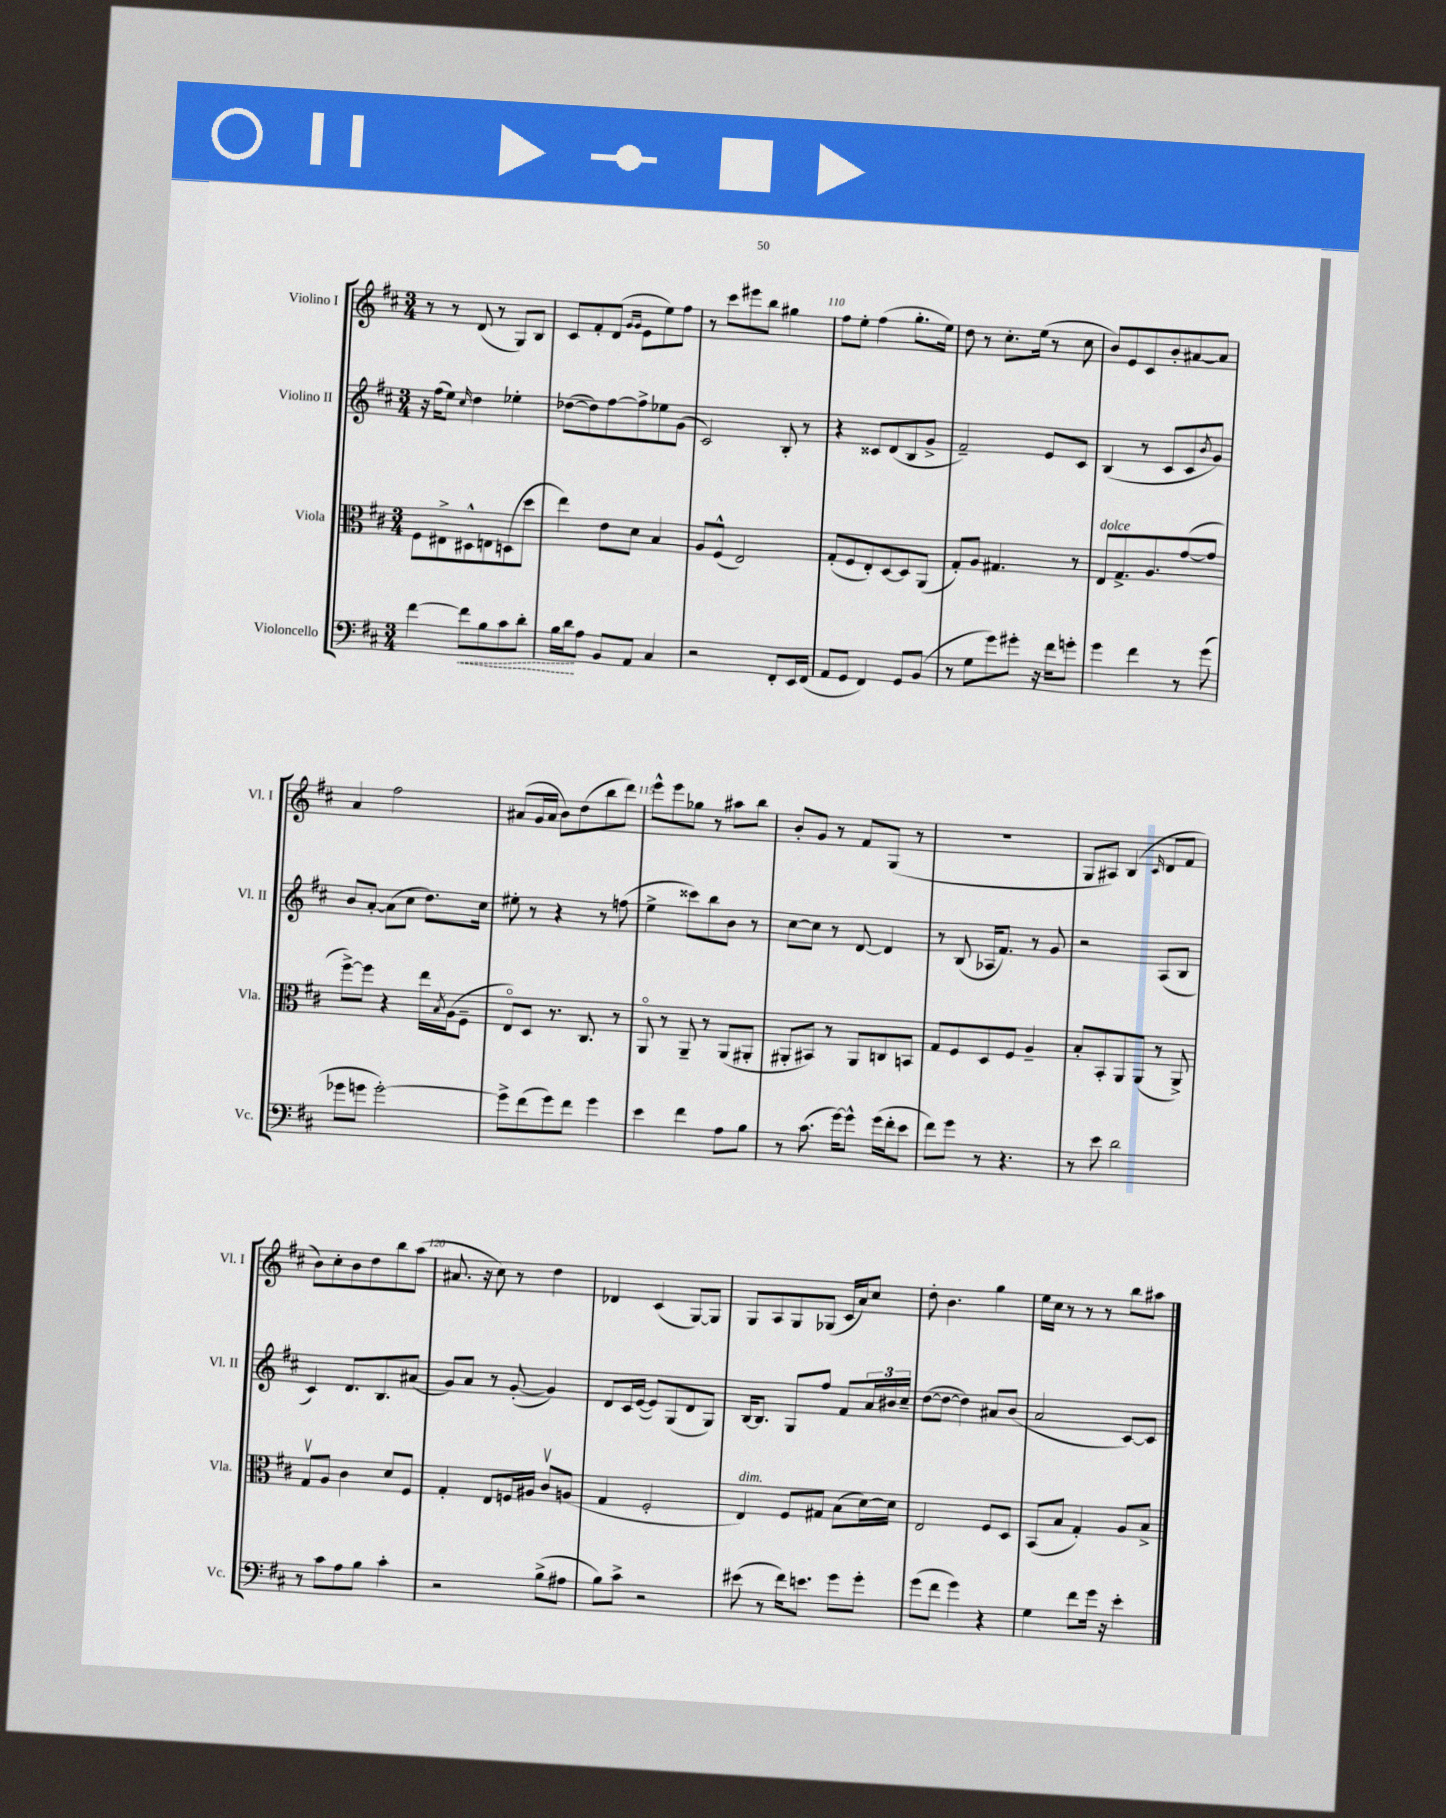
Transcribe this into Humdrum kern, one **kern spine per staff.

**kern	**kern	**kern	**kern
*staff4	*staff3	*staff2	*staff1
*clefF4	*clefC3	*clefG2	*clefG2
*k[f#c#]	*k[f#c#]	*k[f#c#]	*k[f#c#]
*M3/4	*M3/4	*M3/4	*M3/4
[4f#	8F#	16r	8r
.	.	(16ff#	.
.	8E#^	8ee)	8r
.	.	16qqcc#	.
8f#]	8D#^^	4dd	(8d
8B	8E	.	8r
8c#	(8D	4ee-'	8G)
8d'	8dd	.	8B
=	=	=	=
16B	4ee)	([8dd-	8c#
16d	.	.	.
8A	.	8dd-])	8f#'
8BB	8e	[8ff#	(8d
.	.	.	16qqg
.	.	.	16qqg
8AA	8d	8ff#^]	8e
4C#	4B	8ee-	8ee)
.	.	(8g	8ff#
=	=	=	=
2r	8A	2c#)	8r
.	(8F#^^	.	8ccc#
.	2E)	.	8eee#
.	.	.	8bb
8FF#'	.	8B'	4gg#
16EE	.	8r	.
(16FF#	.	.	.
=	=	=	=
8AA	(8G'	4r	8ff#
8GG	8F#	.	8ee'
4FF#)	8E')	8c##	(4ff#
.	[8D	(8d	.
8GG	8D]	8B	8.gg'
(8BB	(8AA	8g^	.
.	.	.	16ee)
=	=	=	=
8r	8G')	2f#~)	8dd
8G	8A	.	8r
8g)	4.G#	.	8.cc#'
8g#'	.	.	.
.	.	.	(16ee
16r	.	8e	8r
16f#	.	.	.
8g'	8r	8c#	8cc#
=	=	=	=
4g	8E	(4B	8b)
.	8.G^	.	8e
4f#	.	8r	8c#
.	8.A	.	.
.	.	8c#	8b'
8r	([8g	8c#	[8a#
.	.	8qb	.
(8g	8g]	8g)	8a#]
=	=	=	=
8g-	[8ff#^)	8b	4a
8g	8ff#]	[8a'	.
[2g')	4r	(8a]	2ff#
.	.	8cc#	.
.	16ee	8.dd)	.
.	8qB	.	.
.	(16A	.	.
.	8F#~	.	.
.	.	16cc#	.
=	=	=	=
8g^]	8Eo)	8ee#'	(8a#
(8f#	8D	8r	16g
.	.	.	16a#
8g)	8.r	4r	8b)
8f#	.	.	(8dd
.	8.C#	.	.
4g	.	8r	8bb
.	8r	(8ff	8ddd)
=	=	=	=
4e	8AAo	4ee^	8eee^^
.	8r	.	8eee
4f#	8AA~	8ccc##)	8gg-
.	8r	8bb	8r
8A	(8AA	8b	8aa#
8B	8AA#'	8r	8bb
=	=	=	=
8r	8AA#'	[8cc#	8b'
(8.c#	8BB#)	8cc#]	8g
.	8r	8r	8r
[16g)	.	.	.
8g^^]	8AA#	[8d	8f#
(16g	8C	4d]	(8G
16f#'	.	.	.
8e	8BB	.	8r
=	=	=	=
8f#)	8G	8r	2.r
8g	8F#	(8B	.
8r	8D	16A-	.
.	.	8.f#)	.
4.r	8F#	.	.
.	4A~	8r	.
.	.	8g	.
=	=	=	=
8r	8B'	2r	8G
8e	8BB'	.	8A#)
2d	8AA	.	(4B
.	(8AA	.	.
.	.	.	16qqc#
.	8r	(8A	8d
.	8AA^)	8B	8f#
=	=	=	=
8r	8Gv	4c#)	8b)
8c#	8A	.	8cc#'
8A	4c#	8.d	8b
8B	.	.	8dd
.	.	8.B	.
4c#'	8d	.	8bb
.	8F#	(8a#	(8aa
=	=	=	=
2r	4G'	8g)	8.a#
.	.	8a	.
.	.	.	16r
.	8E	8r	8cc#)
.	16F	([8g'	8r
.	16A#	.	.
(8B^	8c#v	4g])	4dd
8A#	(8A	.	.
=	=	=	=
8B)	4G	8d	4d-
8c#^	.	16c#	.
.	.	([16e	.
2r	2F#'	8e])	(4c#
.	.	(8G	.
.	.	8d	[8G)
.	.	8G)	8G]
=	=	=	=
(8e#	4E)	[16B	8G
.	.	8.B]	.
8r	.	.	8A
16f#)	8F#	8G	8G
8.e	.	.	.
.	8G#	8ff#	(8G-
8g	(8B	8f#	16c#
.	.	.	16a)
8g'	[16d)	24a	8cc#
.	.	24b#	.
.	16d]	.	.
.	.	24cc#~	.
=	=	=	=
(8g	2E	([8dd	8dd'
8f#	.	8dd_	4.b
4g)	.	4dd])	.
4r	8F#	8a#	4gg
.	8D	(8b	.
=	=	=	=
4G	(8BB	2a	16ee
.	.	.	16cc#
.	8B	.	8r
8f#	4G')	.	8r
16g	.	.	8r
16r	.	.	.
4e'	8A	[8c#)	8bb
.	8B^	8c#]	8aa#
==	==	==	==
*-	*-	*-	*-
